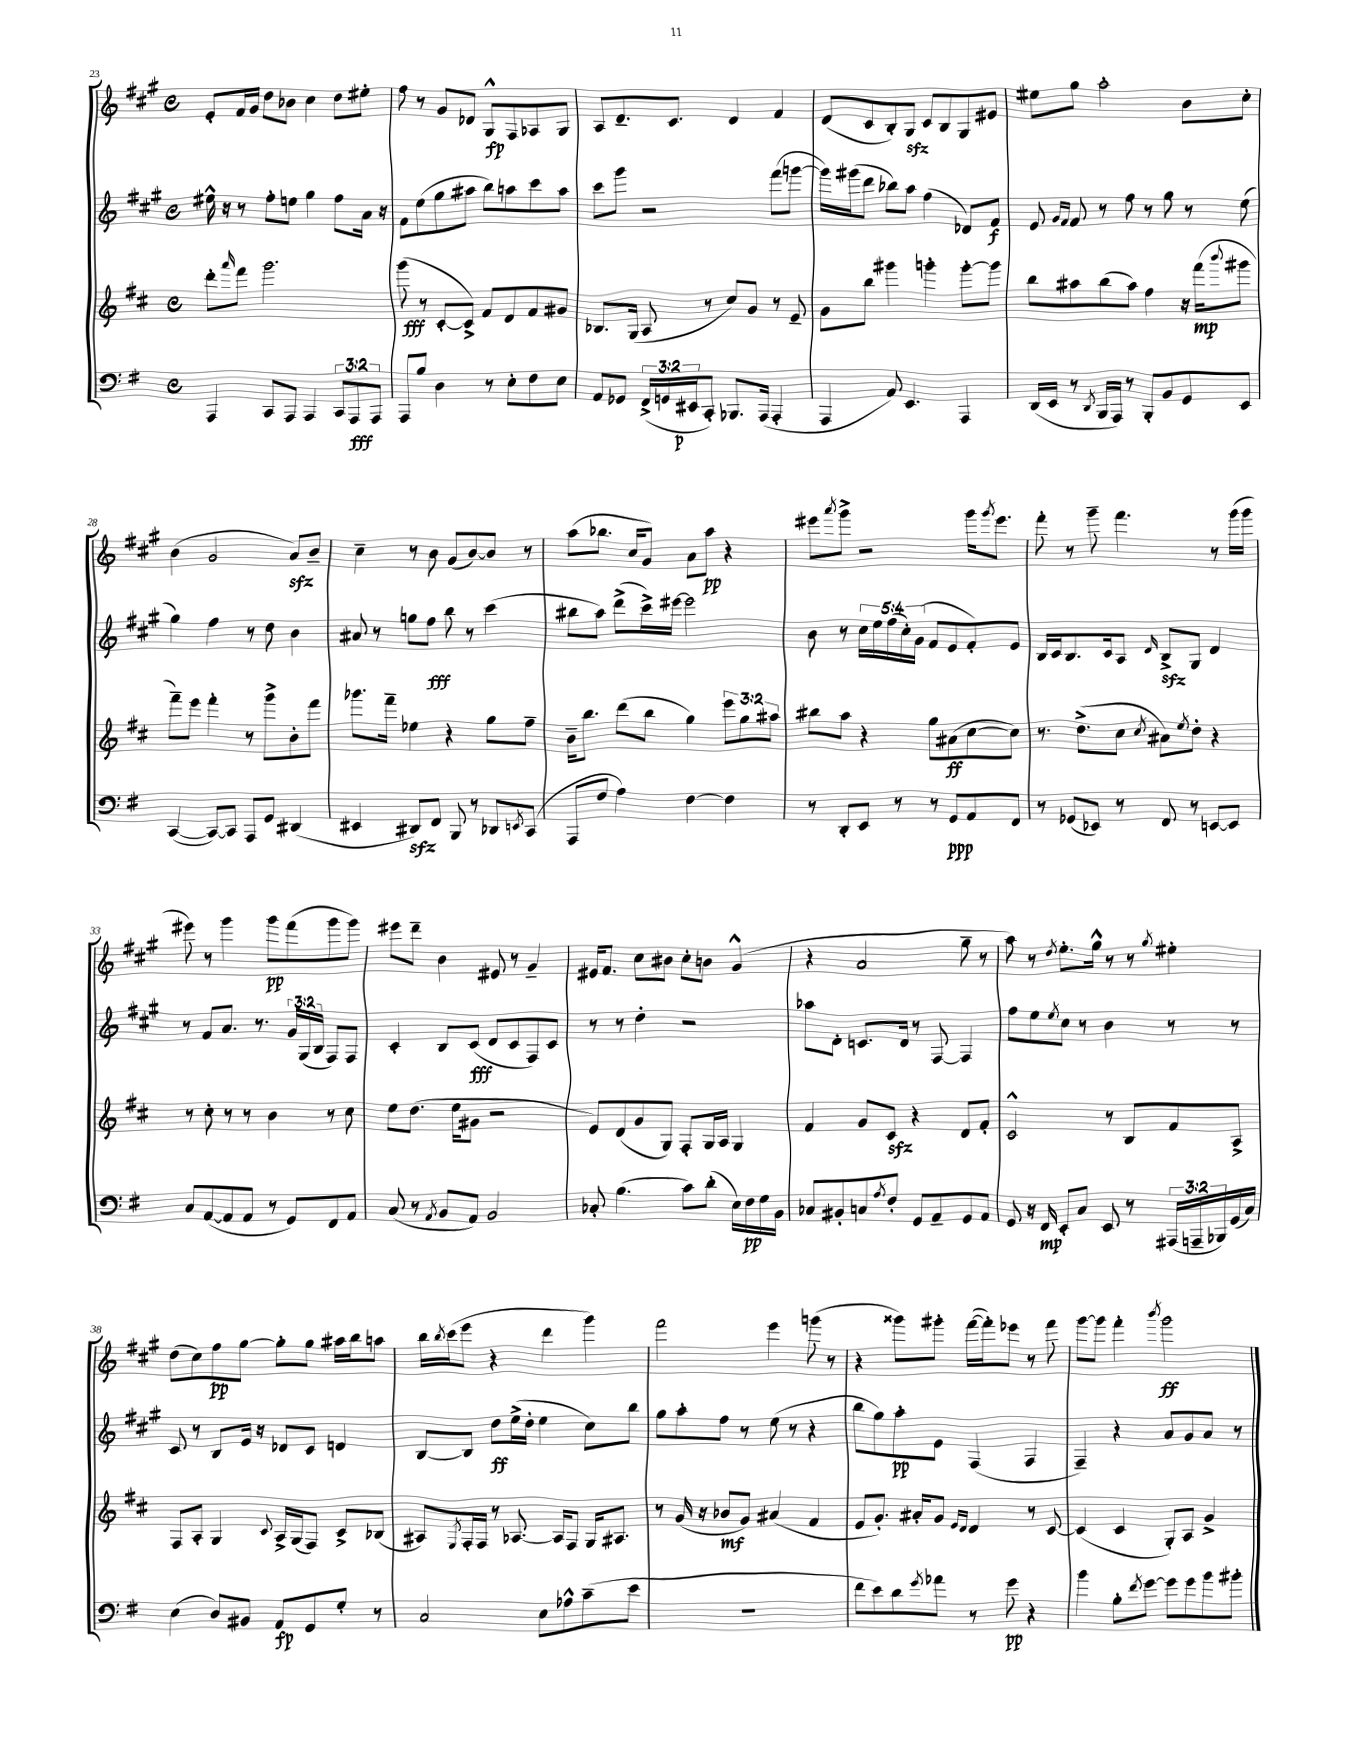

**kern	**dynam	**kern	**dynam	**kern	**dynam	**kern	**dynam
*part4	*part4	*part3	*part3	*part2	*part2	*part1	*part1
*staff4	*staff4	*staff3	*staff3	*staff2	*staff2	*staff1	*staff1
*clefF4	*	*clefG2	*	*clefG2	*	*clefG2	*
*k[f#]	*	*k[f#c#]	*	*k[f#c#g#]	*	*k[f#c#g#]	*
*M4/4	*	*M4/4	*	*M4/4	*	*M4/4	*
*met(c)	*	*met(c)	*	*met(c)	*	*met(c)	*
=23	=23	=23	=23	=23	=23	=23	=23
4AAA/	.	8ddd'\L	.	16ee#X^^\	.	8e'/L	.
.	.	.	.	16r	.	.	.
.	.	16qqaaa/	.	.	.	.	.
.	.	8fff#\J	.	8r	.	16f#/L	.
.	.	.	.	.	.	16g#/JJ	.
8CC/L	.	2.ggg\	.	8ff#'\L	.	8dd\L	.
8AAA/J	.	.	.	8een\J	.	8b-X\J	.
4AAA/	.	.	.	4gg#\	.	4cc#\	.
12CC/L	.	.	.	8ff#\L	.	8dd\L	.
12AAA/	fff	.	.	.	.	.	.
.	.	.	.	16a\Jk	.	8ee#X'\J	.
12AAA/J	.	.	.	.	.	.	.
.	.	.	.	16r	.	.	.
=24	=24	=24	=24	=24	=24	=24	=24
8AAA/L	.	(8ggg\	fff	8f#\L	.	8ff#\	.
8B/J	.	8r	.	(8ee\	.	8r	.
4D\	.	[8c#'/L	.	8gg#\	.	8g#/L	.
.	.	8c#^/J])	.	8aa#X\J	.	8d-X/J	.
8r	.	8f#/L	.	8bb\L)	.	8G#^^/L	fp
8E'\L	.	8d/	.	8aan\	.	8F#/	.
8F#\	.	8f#/	.	8ccc#\	.	8A-X/	.
8E\J	.	8g#X/J	.	8aa\J	.	8G#/J	.
=25	=25	=25	=25	=25	=25	=25	=25
8AA/L	.	8.B-X/L	.	8ccc#\L	.	8A/L	.
8GG-X/J	.	.	.	8ggg#\J	.	8.d~/	.
.	.	(16G/Jk	.	.	.	.	.
(24FF#^/LL	.	8A/	.	2r	.	.	.
24GGn/	.	.	.	.	.	.	.
.	.	.	.	.	.	8.c#/J	.
24EE#X/J	p	.	.	.	.	.	.
8CC'/J)	.	8r	.	.	.	.	.
8.BBB-X/L	.	8cc#/L)	.	.	.	4d/	.
.	.	8g/J	.	.	.	.	.
(16AAA/Jk	.	.	.	.	.	.	.
4AAA'/	.	8r	.	(8fff#\L	.	4f#/	.
.	.	8e~/	.	[8gggn\J	.	.	.
=26	=26	=26	=26	=26	=26	=26	=26
4AAA/	.	8g\L	.	16ggg\LL])	.	(8d/L	.
.	.	.	.	(16ggg#X\J	.	.	.
.	.	8bb\J	.	8ddd\J	.	8c#/	.
8AA/)	.	4ggg#X\	.	8bb-X\L)	.	8B'/)	.
4.EE/	.	.	.	8aa\J	.	8G#zz/J	.
.	.	4gggn'\	.	(4ff#\	.	8c#/L	.
.	.	.	.	.	.	8B/	.
4AAA/	.	[8ggg'\L	.	8d-X/L)	.	8G#/	.
.	.	8ggg\J]	.	8f#/J	f	8e#X/J	.
=27	=27	=27	=27	=27	=27	=27	=27
(16DD/LL	.	8bb\L	.	8e/	.	8ee#X\L	.
16EE/JJ	.	.	.	.	.	.	.
.	.	.	.	16qqg#/LL	.	.	.
.	.	.	.	16qqf#/JJ	.	.	.
8r	.	8aa#X\	.	8f#/	.	8gg#\J	.
8qDD/	.	.	.	.	.	.	.
16BBB/LL	.	(8bb\	.	8r	.	2aa'\	.
16AAA/JJ)	.	.	.	.	.	.	.
8r	.	8aa#\J)	.	8ff#\	.	.	.
8BBB'/L	.	4ff#\	.	8r	.	.	.
8BB/	.	.	.	8gg#\	.	.	.
8GG/	.	16r	.	8r	.	8b\L	.
.	.	(16fff#\KL	mp	.	.	.	.
.	.	8qqbbb/	.	.	.	.	.
8EE/J	.	8ggg#X\J	.	(8ee\	.	8cc#'\J	.
!!LO:LB:g=z
=28	=28	=28	=28	=28	=28	=28	=28
([4CC/	.	8fff#~\L)	.	4gg#\)	.	(4b\	.
.	.	8eee\J	.	.	.	.	.
8CC/L_)	.	4fff#'\	.	4ff#\	.	2g#/	.
8CC/J]	.	.	.	.	.	.	.
8AAA/L	.	8r	.	8r	.	.	.
8GG/J	.	8ggg^\L	.	8dd\	.	.	.
(4DD#X/	.	8b'\	.	4b\	.	8azz/L)	.
.	.	8fff#\J	.	.	.	8b~/J	.
=29	=29	=29	=29	=29	=29	=29	=29
4EE#X/	.	8.ggg-X\L	.	8a#X/	.	4cc#~\	.
.	.	.	.	8r	.	.	.
.	.	16fff#~\Jk	.	.	.	.	.
8DD#Xzz/L)	.	4ee-X\	.	8ggn\L	.	8r	.
8FF#/J	.	.	.	8ff#\J	fff	8b\	.
8BBB/	.	4r	.	8bb\	.	(8g#/L	.
8r	.	.	.	8r	.	[8b/)	.
8DD-X/L	.	8gg\L	.	(4ccc#\	.	8b/J]	.
8qEEn/	.	.	.	.	.	.	.
(8CC/J	.	8ff#~\J	.	.	.	8r	.
=30	=30	=30	=30	=30	=30	=30	=30
8AAA/L	.	16b~\KL	.	8bb#X\L	.	(8aa\L	.
.	.	8.bb\J	.	.	.	.	.
8F#/J	.	.	.	8aa\J)	.	8.bb-X\J	.
4A\)	.	(8ddd\L	.	(8ddd^\L	.	.	.
.	.	.	.	.	.	16cc#/KL	.
.	.	8bb\J	.	16ccc#^\L)	.	8g#/J)	.
.	.	.	.	[16eee#X\JJ	.	.	.
[4F#\	.	4gg\)	.	2eee#\]	.	8a\L	.
.	.	.	.	.	.	8aa\J	pp
4F#\]	.	12eee\L	.	.	.	4r	.
.	.	12gg\	.	.	.	.	.
.	.	12aa#X\J	.	.	.	.	.
=31	=31	=31	=31	=31	=31	=31	=31
8r	.	8bb#X\L	.	8b\	.	8eee#X\L	.
.	.	.	.	.	.	8qaaa/	.
8DD'/L	.	8aa\J	.	8r	.	8ggg#^\J	.
8EE/J	.	4r	.	20cc#\LL	.	2r	.
.	.	.	.	20ee\	.	.	.
.	.	.	.	(20ff#\	.	.	.
8r	.	.	.	.	.	.	.
.	.	.	.	20cc#'\)	.	.	.
.	.	.	.	(20g#\JJ	.	.	.
8r	.	8gg\L	.	8f#/L	.	.	.
8GG/L	ppp	(8a#X\	ff	8e/	.	.	.
8AA/	.	[8cc#\	.	8f#'/)	.	16ggg#\KL	.
.	.	.	.	.	.	8qggg#/	.
.	.	.	.	.	.	8.eee#\J	.
8FF#/J	.	8cc#\J])	.	8e/J	.	.	.
=32	=32	=32	=32	=32	=32	=32	=32
8r	.	8.r	.	16B/LL	.	8fff#'\	.
.	.	.	.	16c#/J	.	.	.
(8GG-X/L	.	.	.	8.B/	.	8r	.
.	.	(8.dd^\L	.	.	.	.	.
8EE-X/J)	.	.	.	.	.	8ggg#~\	.
.	.	.	.	16c#/k	.	.	.
8r	.	8cc#\J	.	8A/J	.	4.fff#\	.
.	.	8qcc#/	.	16qqd/	.	.	.
8FF#/	.	8a#X\L)	.	8Bzz^/L	.	.	.
.	.	8qee/	.	.	.	.	.
8r	.	8dd'\J	.	8G#/J	.	.	.
[8EEn/L	.	4r	.	4d/	.	8r	.
8EE/J]	.	.	.	.	.	(16ggg#\LL	.
.	.	.	.	.	.	16ggg#\JJ	.
!!LO:LB:g=z
=33	=33	=33	=33	=33	=33	=33	=33
8C/L	.	8r	.	8r	.	8eee#X\)	.
([8AA/	.	8cc#'\	.	8f#/L	.	8r	.
8AA/]	.	8r	.	8.a/J	.	4ggg#\	.
8AA/J	.	8r	.	.	.	.	.
.	.	.	.	8.r	.	.	.
8r	.	4b\	.	.	.	8ggg#\L	pp
8GG/L)	.	.	.	24g#/LL	.	(8fff#\	.
.	.	.	.	(24G#/	.	.	.
.	.	.	.	24B/JJ	.	.	.
8FF#/	.	8r	.	8F#/L)	.	8ggg#\	.
8AA/J	.	8cc#\	.	8F#/J	.	8ggg#\J)	.
=34	=34	=34	=34	=34	=34	=34	=34
(8C/	.	8ee\L	.	4c#'/	.	8eee#X\L	.
8r	.	(8.dd\J	.	.	.	8ddd~\J	.
8qAA/	.	.	.	.	.	.	.
8BB/L	.	.	.	8B/L	.	4b\	.
.	.	16ee\KL	.	.	.	.	.
8AA/J)	.	8g#X\J	.	(8c#/J	fff	.	.
2BB/	.	2r	.	8d/L	.	8e#X/	.
.	.	.	.	8c#/	.	8r	.
.	.	.	.	8F#/)	.	4g#~/	.
.	.	.	.	8c#/J	.	.	.
=35	=35	=35	=35	=35	=35	=35	=35
8C-X'/	.	8e/L)	.	8r	.	16e#X/KL	.
.	.	.	.	.	.	8.f#/J	.
(4.B\	.	(8d/	.	8r	.	.	.
.	.	8g/	.	4dd'\	.	8cc#\L	.
.	.	8G/J)	.	.	.	8b#X\J	.
8c\L)	.	8F#'/L	.	2r	.	8cc#'\L	.
(8d'\J	.	16G/L	.	.	.	8bn\J	.
.	.	16A/JJ	.	.	.	.	.
16E\LL)	.	4G/	.	.	.	(4g#^^/	.
16F#\	pp	.	.	.	.	.	.
16G\	.	.	.	.	.	.	.
16BB\JJ	.	.	.	.	.	.	.
=36	=36	=36	=36	=36	=36	=36	=36
8C-X/L	.	4f#/	.	8aa-X\L	.	4r	.
8BB#X'/	.	.	.	8d'\J	.	.	.
8Cn/	.	8g/L	.	8.cn/L	.	2a/	.
8qA/	.	.	.	.	.	.	.
8F#'/J	.	8c#zz/J	.	.	.	.	.
.	.	.	.	16d/Jk	.	.	.
8GG/L	.	4r	.	8r	.	.	.
8AA~/	.	.	.	[8F#/	.	.	.
8GG/	.	8d/L	.	4F#/]	.	8gg#~\	.
8AA/J	.	8f#'/J	.	.	.	8r	.
=37	=37	=37	=37	=37	=37	=37	=37
8GG/	.	2c#^^/	.	8ff#\L	.	8aa\)	.
16r	.	.	.	8ee\	.	8r	.
16FF#/	mp	.	.	.	.	.	.
.	.	.	.	8qee/	.	8qdd/	.
8EE'/L	.	.	.	8cc#\J	.	8.ee'\L	.
8C/J	.	.	.	8r	.	.	.
.	.	.	.	.	.	16gg#^^\Jk	.
8EE/	.	8r	.	4b\	.	8r	.
8r	.	8B/L	.	.	.	8r	.
.	.	.	.	.	.	8qgg#/	.
(24AAA#X/LL	.	8f#/	.	8r	.	4ee#X'\	.
24AAAn~/	.	.	.	.	.	.	.
24BBB-X/)	.	.	.	.	.	.	.
(16GG/	.	8A^/J	.	8r	.	.	.
16C/JJ)	.	.	.	.	.	.	.
!!LO:LB:g=z
=38	=38	=38	=38	=38	=38	=38	=38
(4E\	.	8F#/L	.	8c#/	.	(8dd\L	.
.	.	8A'/J	.	8r	.	8cc#\)	.
8D/L)	.	4G/	.	8B/L	.	8ff#\	pp
8BB#X/J	.	.	.	16e/Jk	.	[8gg#\J	.
.	.	.	.	16r	.	.	.
.	.	8qqc#/	.	.	.	.	.
8AA/L	fp	16A^/LL	.	8d-X/L	.	8gg#'\L]	.
.	.	(16G/J	.	.	.	.	.
8GG/	.	8F#/J)	.	8c#/J	.	8gg#\J	.
8G'/J	.	8c#^/L	.	4dn/	.	16aa#X\LL	.
.	.	.	.	.	.	16bb\J	.
8r	.	(8B-X/J	.	.	.	8aan\J	.
=39	=39	=39	=39	=39	=39	=39	=39
2C/	.	8A#X/L)	.	[8B/L	.	16bb\LL	.
.	.	.	.	.	.	8qbb/	.
.	.	.	.	.	.	(16ccc#\J	.
.	.	8qE/	.	.	.	.	.
.	.	16F#'/L	.	8B/J]	.	8eee\J	.
.	.	16F#/JJ	.	.	.	.	.
.	.	8r	.	8dd\L	ff	4r	.
.	.	[8.A-X/	.	(16ee^\L	.	.	.
.	.	.	.	16dd'\JJ	.	.	.
8E\L	.	.	.	4ee\	.	4ddd\	.
.	.	16A-/KL]	.	.	.	.	.
8A-X^^\	.	8F#/J	.	.	.	.	.
(8c~\	.	16G/KL	.	8cc#\L)	.	4ggg#\)	.
.	.	8.A#X/J	.	.	.	.	.
8e\J	.	.	.	8bb\J	.	.	.
=40	=40	=40	=40	=40	=40	=40	=40
1r	.	8r	.	8gg#\L	.	2fff#\	.
.	.	(16g/	.	8aa'\	.	.	.
.	.	16r	.	.	.	.	.
.	.	8b-X/L	mf	8ff#\J	.	.	.
.	.	8g/J)	.	8r	.	.	.
.	.	(4a#X/	.	(8ee\	.	4eee\	.
.	.	.	.	8r	.	.	.
.	.	4f#/	.	4r	.	(8gggn\	.
.	.	.	.	.	.	8r	.
=41	=41	=41	=41	=41	=41	=41	=41
8f#\L	.	8e/L	.	8bb\L	.	4r	.
8e\)	.	8.g'/J)	.	8gg#\)	.	.	.
8d\	.	.	.	8aa'\	pp	8ggg##X\L)	.
.	.	16a#X'/KL	.	.	.	.	.
8qg/	.	.	.	.	.	.	.
8a-X\J	.	8g/J	.	8e\J	.	8ggg#X'\J	.
.	.	16qqe/LL	.	.	.	.	.
.	.	16qqd/JJ	.	.	.	.	.
8r	.	4d/	.	(4F#/	.	([16fff#\LL	.
.	.	.	.	.	.	16fff#'\J])	.
8g\	pp	.	.	.	.	8eee-X\J	.
4r	.	8r	.	4F#/	.	8r	.
.	.	[8c#/	.	.	.	8fff#\	.
=42	=42	=42	=42	=42	=42	=42	=42
4b\	.	(4c#/]	.	4F#~/)	.	[8ggg#\L	.
.	.	.	.	.	.	8ggg#\J]	.
8B'\L	.	4c#/	.	4r	.	4fff#'\	.
8qf#/	.	.	.	.	.	.	.
[8g\J	.	.	.	.	.	.	.
.	.	.	.	.	.	8qbbb/	.
8g\L]	.	8G'/L)	.	8a/L	.	2ggg#\	ff
8g\	.	8A/J	.	8g#/	.	.	.
8b\	.	4g^/	.	8a/J	.	.	.
8b#X'\J	.	.	.	8r	.	.	.
==	==	==	==	==	==	==	==
*-	*-	*-	*-	*-	*-	*-	*-
